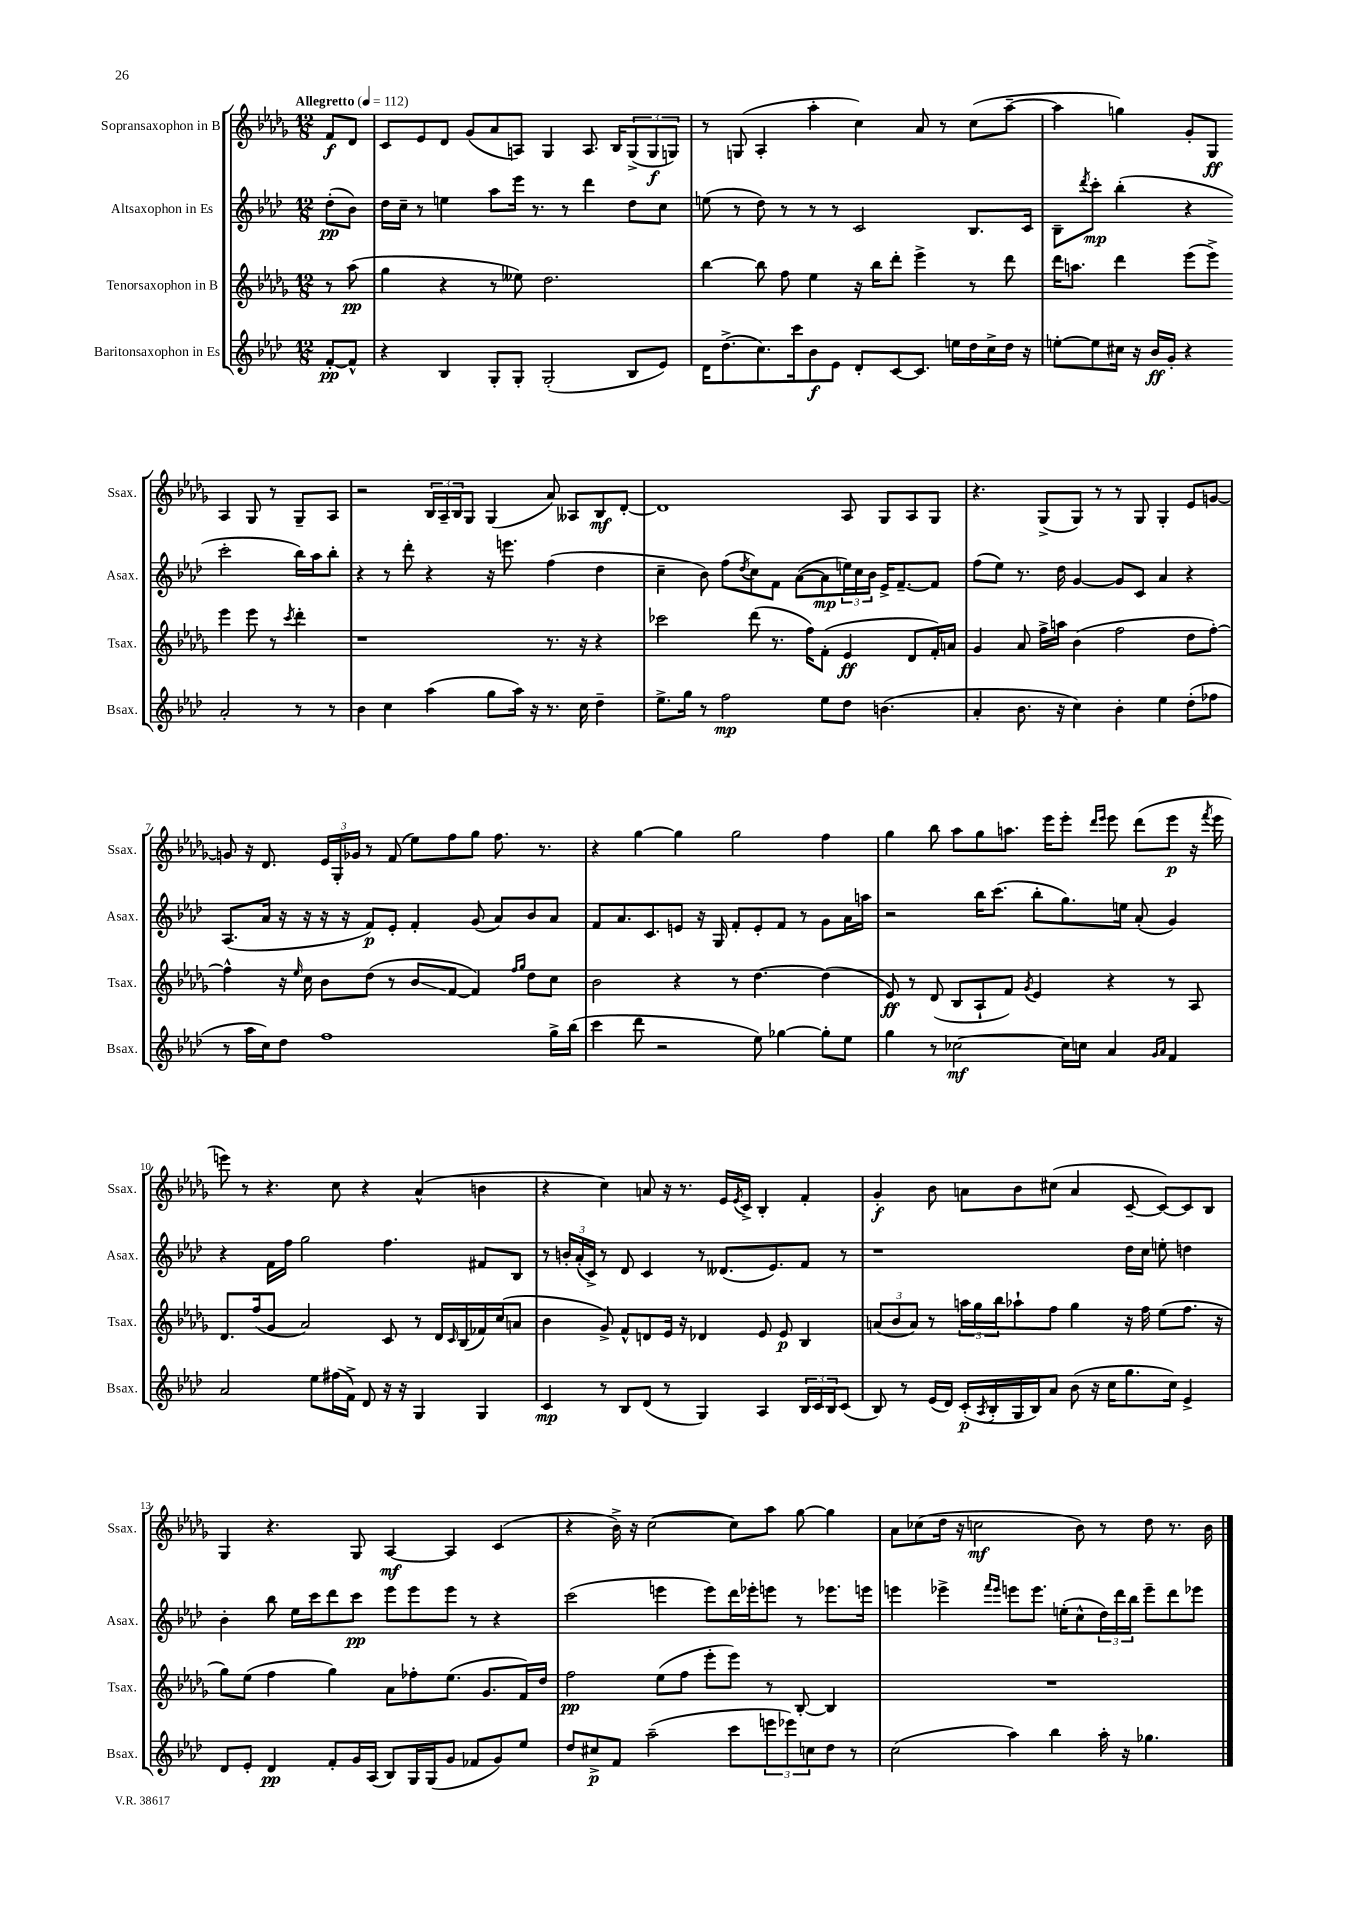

**kern	**kern	**kern	**kern
*staff4	*staff3	*staff2	*staff1
*clefG2	*clefG2	*clefG2	*clefG2
*k[b-e-a-d-]	*k[b-e-a-d-g-]	*k[b-e-a-d-]	*k[b-e-a-d-g-]
*M12/8	*M12/8	*M12/8	*M12/8
*MM112	*MM112	*MM112	*MM112
[8f'	8r	(8dd-'	8f
8f^^]	(8aa-	8b-)	8d-
=	=	=	=
4r	4gg-	16dd-	8c
.	.	16cc~	.
.	.	8r	8e-
4B-	4r	4ee	8d-
.	.	.	(8g-
8G'	8r	8aa-	8a-
8G'	8ee--)	16eee-	8A)
.	.	8.r	.
(2G'	2.dd-	.	4G-
.	.	8r	.
.	.	4ddd-	8.A
.	.	.	16B-
8B-	.	8dd-	(12G-^
.	.	.	12G-
8e-)	.	8cc	.
.	.	.	12G)
=	=	=	=
16d-	[4bb-	(8ee	8r
(8.dd-^	.	.	.
.	.	8r	(8G
8.cc)	8bb-]	8dd-)	4A-'
.	8ff	8r	.
16ccc	.	.	.
8b-	4ee-	8r	4aa-'
8e-	.	8r	.
8d-'	16r	2c	4cc)
.	16bb-	.	.
[8c	8ddd-'	.	.
8.c]	4eee-^	.	8a-
.	.	.	8r
16ee	.	.	.
16dd-	8r	8.B-	(8cc
16cc^	.	.	.
16dd-	8ddd-	.	[8aa-~
16r	.	16c	.
=	=	=	=
[8ee'	16ddd-	8B-~	4aa-]
.	8.aa	.	.
.	.	8qddd-	.
8ee]	.	8ccc'	.
16cc#	4ddd-	(4bb-'	4gg)
16r	.	.	.
16b-	.	.	.
16g'	.	.	.
4r	(8eee-	4r	8g-'
.	8eee-^)	.	8G-
2a-'	4eee-	2ccc'	4A-
.	8eee-	.	8G-
.	8r	.	8r
.	8qccc	.	.
8r	4ddd-'	16bb-)	8G-~
.	.	16aa-	.
8r	.	8bb-'	8A-
=	=	=	=
4b-	1r	4r	2r
4cc	.	8r	.
.	.	8ddd-'	.
(4aa-	.	4r	24B-
.	.	.	24A-~
.	.	.	24B-
.	.	.	8G-
8gg	.	16r	(4G-
.	.	8.eee	.
16aa-)	.	.	.
16r	.	.	.
8.r	8.r	(4ff	8a-)
.	.	.	8A--
16cc	16r	.	.
4dd-~	4r	4dd-	8B-
.	.	.	[8d-'
=	=	=	=
8.ee-^	2ccc-	4cc~	1d-]
16gg	.	.	.
8r	.	8b-)	.
2ff	.	(8ff	.
.	.	8qdd-	.
.	(8ddd-	8cc)	.
.	8.r	8f	.
.	.	([8a-	.
.	16ff)	.	.
8ee-	(8f'	8a-]	.
8dd-	4e-	24ee)	8A-
.	.	24cc	.
.	.	24b-	.
(4.b	.	16e-^	8G-
.	.	[8.f~	.
.	8d-	.	8A-
.	16f')	8f]	8G-
.	16a	.	.
=	=	=	=
4a-'	4g-	(8ff	4.r
.	.	8ee-)	.
8.b-	8a-	8.r	.
.	16ff^	.	(8G-^
16r	16aa	16dd-	.
4cc)	(4b-	[4g	8G-)
.	.	.	8r
4b-'	2ff	8g]	8r
.	.	8c	8G-
4ee-	.	4a-	4G-'
(8dd-'	8dd-	4r	8e-
8ff-	[8ff')	.	[8g
=	=	=	=
8r	4ff^^]	(8.A-	8g]
16aa-	.	.	16r
16cc)	.	16a-	8.d-
8dd-	16r	16r	.
.	16qqee-	.	.
.	16cc	16r	.
1ff	8b-	16r	24e-
.	.	.	24G-'
.	.	16r	.
.	.	.	24g-
.	(8dd-	8f)	8r
.	8r	8e-'	(8f
.	8b-	4f'	8ee-)
.	[8f	.	8ff
.	4f])	(8g	8gg-
.	.	8a-)	8.ff
.	16qqff	.	.
.	16qqgg-	.	.
.	8dd-	8b-	.
.	.	.	8.r
16gg^	8cc	8a-	.
(16bb-	.	.	.
=	=	=	=
4ccc	2b-	8f	4r
.	.	8.a-	.
8ddd-	.	.	[4gg-
.	.	8.c	.
2r	.	.	.
.	4r	8e	4gg-]
.	.	16r	.
.	.	16G	.
.	8r	8f'	2gg-
8ee-)	[4.dd-	8e'	.
[4gg-	.	8f	.
.	.	8r	.
8gg-']	(4dd-]	8g	4ff
8ee-	.	16a-	.
.	.	16aa	.
=	=	=	=
4gg	8e-)	2r	4gg-
.	8r	.	.
8r	(8d-	.	8bb-
[2cc-	8B-	.	8aa-
.	8A-`	16bb-	8gg-
.	.	(8.ccc	.
.	8f)	.	8.aa
.	8qg-	.	.
.	4e-	8bb-'	.
.	.	.	16eee-
16cc-]	.	8.gg)	8eee-'
16cc	.	.	.
.	.	.	16qqddd-
.	.	.	16qqeee-
4a-	4r	.	8eee-
.	.	16ee	.
.	.	(8a-'	(8ddd-
16qqg	.	.	.
16qqa-	.	.	.
4f	8r	4g)	8eee-
.	8A-	.	16r
.	.	.	8qfff
.	.	.	16eee-
=	=	=	=
2a-	8.d-	4r	8eee)
.	.	.	8r
.	(16ff	.	.
.	8g-	16f	4.r
.	.	16ff	.
.	2a-)	2gg	.
8ee-	.	.	.
(16ff#	.	.	8cc
16f^)	.	.	.
8d-	.	.	4r
16r	8c	4.ff	.
16r	.	.	.
4G	8r	.	(4a-^^
.	16d-	.	.
.	16qqc	.	.
.	(16B-	.	.
4G	16f-)	8f#	4b
.	(16cc	.	.
.	8a	8B-	.
=	=	=	=
4c	4b-	8r	4r
.	.	24b'	.
.	.	(24a-'	.
.	.	24c^)	.
8r	8g-^)	8r	4cc)
8B-	8f^^	8d-	.
(8d-	8d	4c	8a
8r	16e-	.	16r
.	16r	.	8.r
4G)	4d-	8r	.
.	.	(8.d--	16e-
.	.	.	8qe-
.	.	.	16c^
4A-	8e-	.	4B-'
.	.	8.e-)	.
.	8e-	.	.
24B-	4B-	8f	4f'
24c	.	.	.
24B-	.	.	.
(8c	.	8r	.
=	=	=	=
8B-)	(12a	1r	4g-'
.	12b-	.	.
8r	.	.	.
.	12a)	.	.
(16e-	8r	.	8b-
16d-)	.	.	.
(16c'	24aa	.	8a
.	24gg-	.	.
8qA-	.	.	.
16B-'	.	.	.
.	24bb-	.	.
16G	8aa-`	.	8b-
16B-)	.	.	.
8a-	8ff	.	(8cc#
(8b-	4gg-	.	4a
16r	.	.	.
16cc	.	.	.
8.gg	16r	16dd-	[8c~
.	16ff	16cc	.
.	(8ee-	8ee'	8c_)
16cc)	.	.	.
4e-^	8.ff	4dd	8c]
.	.	.	8B-
.	16r	.	.
=	=	=	=
8d-	8gg-)	4b-'	4G-
8e-'	(8ee-	.	.
4d-	4ff	8bb-	4.r
.	.	16ee-	.
.	.	16ccc	.
8f'	4gg-)	8ddd-	.
16g	.	8ccc	8G-
(16A-	.	.	.
8B-)	8a-	8eee-	[4A-
16G	8ff-'	8eee-	.
(16G	.	.	.
8g	(8.ee-	8eee-	4A-]
8f-	.	8r	.
.	8.g-	.	.
8g)	.	4r	(4c
8ee-	16f)	.	.
.	16dd-	.	.
=	=	=	=
8dd-	2ff	(2ccc	4r
8cc#^	.	.	.
8f	.	.	16b-^)
.	.	.	16r
(2aa-~	.	.	([2cc
.	(8ee-	4eee	.
.	8ff	.	.
.	8eee-'	8eee)	.
8ccc	8eee-)	16ddd-	8cc])
.	.	16eee-'	.
12eee	8r	8eee	8aa-
12eee-)	.	.	.
.	[8B-'	8r	[8gg-
12cc	.	.	.
8dd-	4B-]	8.eee-	4gg-]
8r	.	.	.
.	.	16eee	.
=	=	=	=
(2cc	1.r	4eee	8a-
.	.	.	(8cc-
.	.	4eee-^	16dd-
.	.	.	16r
.	.	.	2cc
.	.	16qqfff	.
.	.	16qqeee-	.
4aa-)	.	8eee	.
.	.	8.eee	.
4bb-	.	.	.
.	.	(16ee'	.
.	.	8cc^^	8b-)
16aa-'	.	24dd-)	8r
.	.	24ddd-	.
16r	.	.	.
.	.	24bb-	.
4.gg-	.	8eee~	8dd-
.	.	8ddd-	8.r
.	.	8eee-	.
.	.	.	16b-
==	==	==	==
*-	*-	*-	*-
